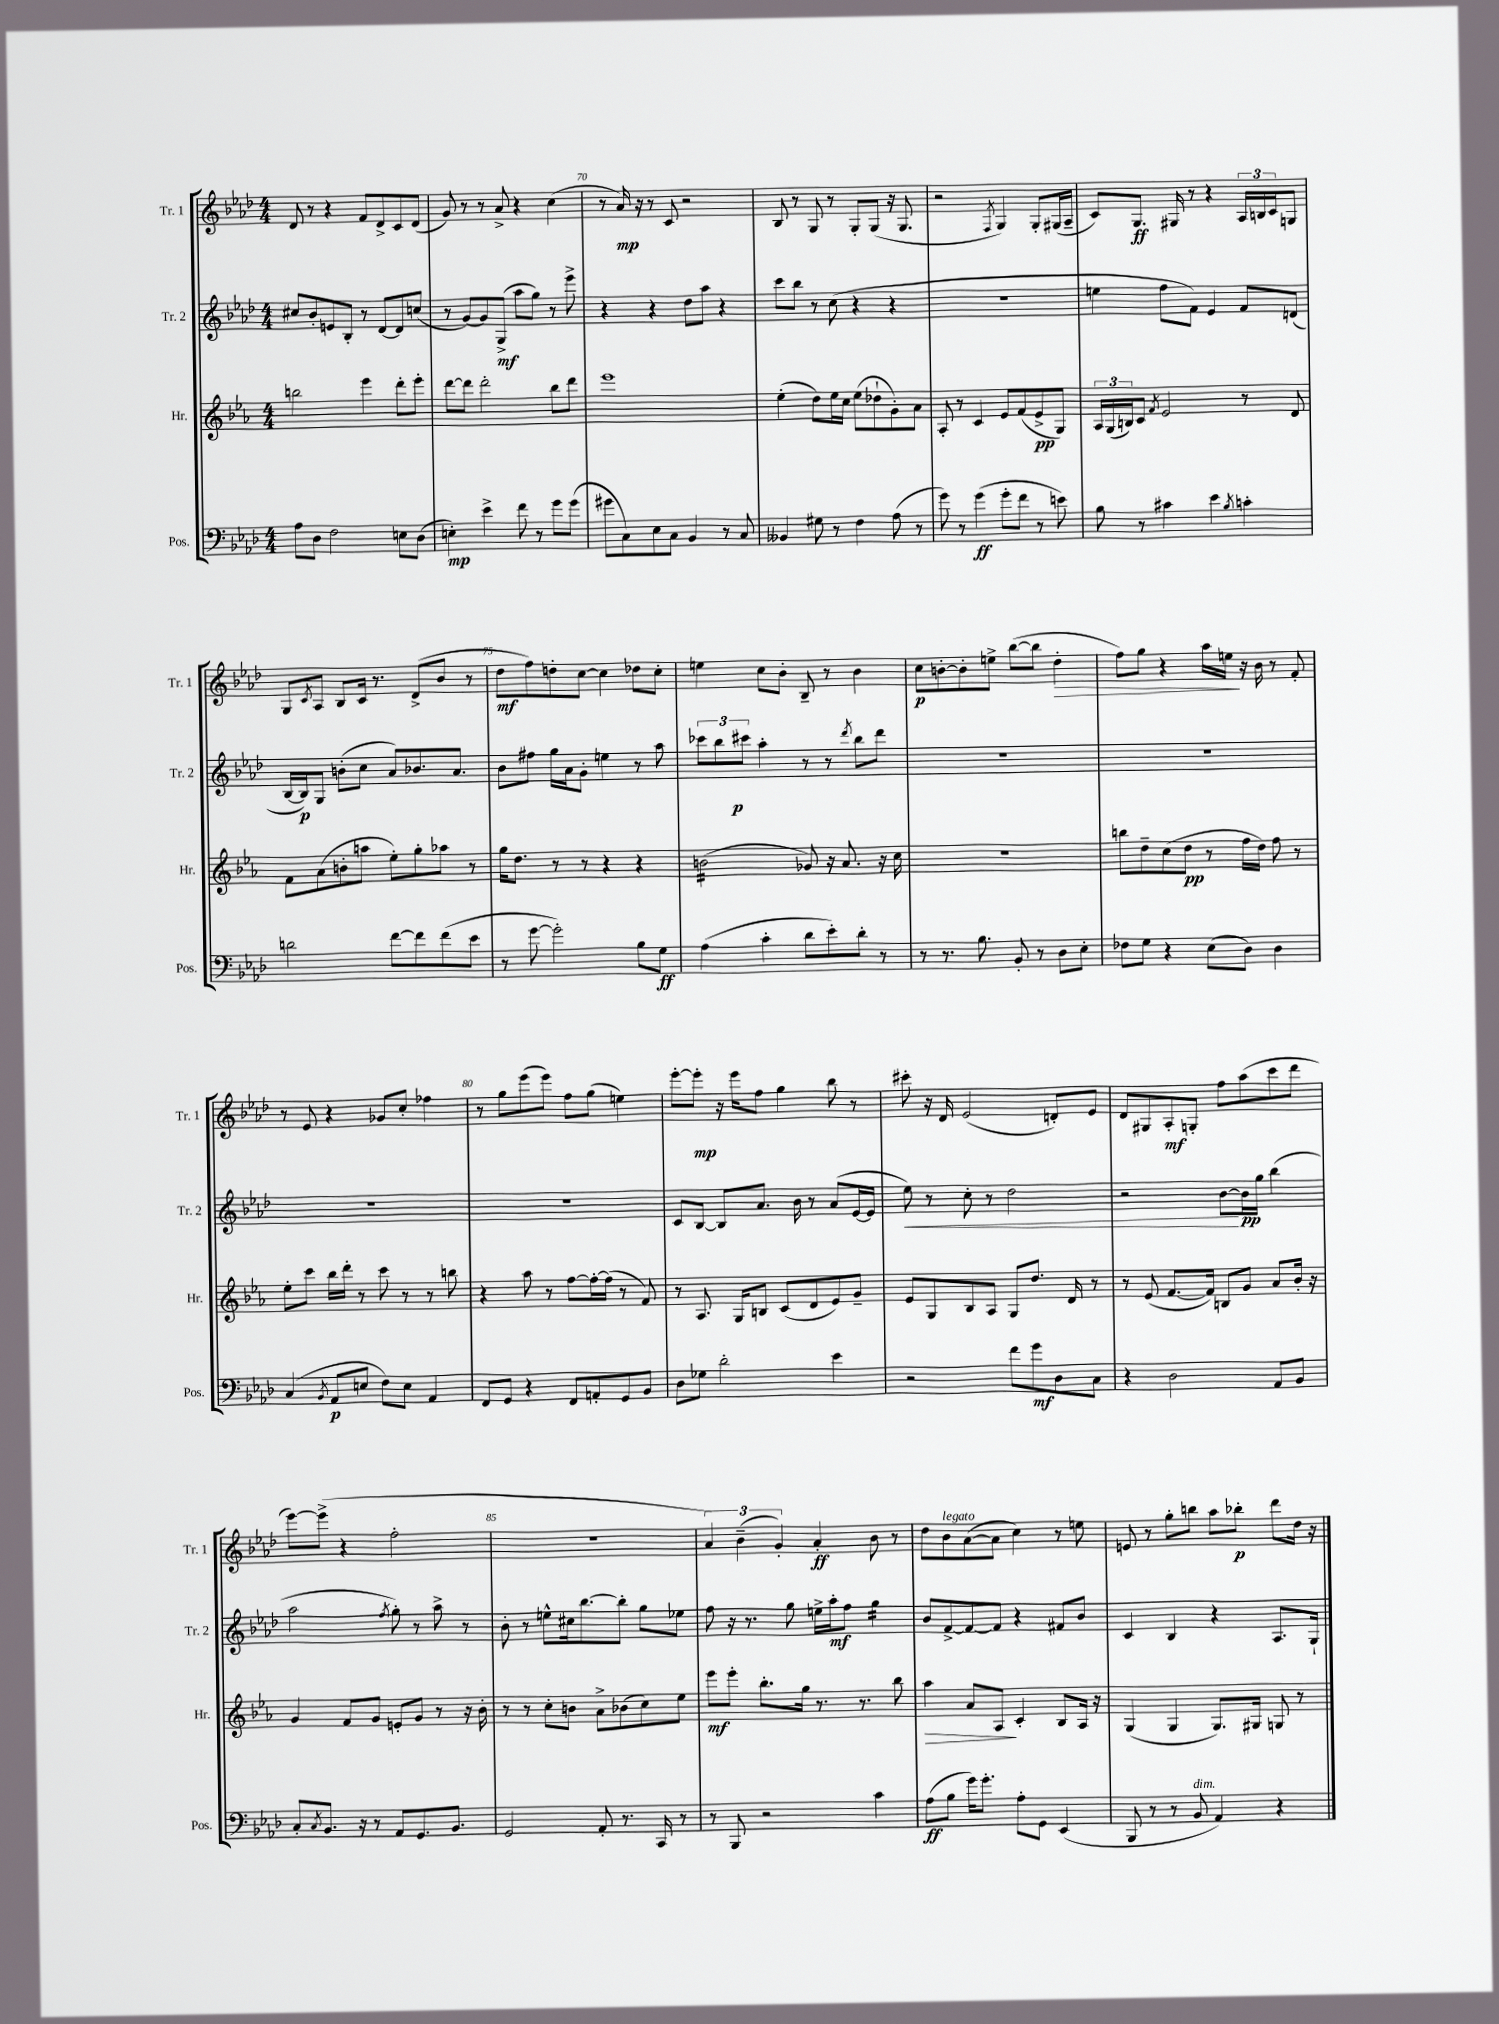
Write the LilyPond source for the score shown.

<<
\new StaffGroup <<
\new Staff = "s0" \with { instrumentName = "Tr. 1" shortInstrumentName = "Tr. 1" } {
    \clef treble \key aes \major \numericTimeSignature \time 4/4
    des'8 r8 r4 f'8 des'8-> c'8 des'8( |
    g'8) r8 r8 aes'8-> r4 c''4( |
    r8 aes'16\mp) r16 r8 c'8 r2 |
    bes8 r8 g8 r8 g8-. g8( r16 g8. |
    r2 \acciaccatura { f8 } g4) g8-. gis16( aes16-- |
    c'8) g8.\ff gis16 r8 r4 \tuplet 3/2 { aes16 b16 c'16 } g8 |
    g8 \acciaccatura { c'8 } aes8 bes8 c'16 r8. des'8->( bes'8 r8 |
    des''8\mf f''8) d''8-. c''8~ c''4 des''8 c''8-. |
    e''4 c''8 bes'8-. bes8-- r8 bes'4 |
    c''8\p b'8~-. b'8-. e''8-> bes''8~( bes''8 des''4-.\> |
    f''8) g''8 r4 aes''16 e''16\! r16 bes'16 r8 f'8-. |
    r8 ees'8 r4 ges'8 c''8-. fes''4 |
    r8 g''8 ees'''8( ees'''8) f''8 g''8( e''4) |
    ees'''8~-. ees'''8-.\mp r16 ees'''16 f''8 g''4 bes''8 r8 |
    cis'''8-. r16 des'16 ees'2( d'8-.) ees'8 |
    des'8 gis8 aes8-.\mf g8-. f''8 aes''8( c'''8 des'''8 |
    ees'''8~) ees'''8->( r4 f''2-. |
    R1 |
    \tuplet 3/2 { aes'4) bes'4--( g'4-.) } aes'4-.\ff bes'8 r8 |
    des''8 bes'8^\markup { \italic "legato" } aes'8~( aes'8 c''4) r8 e''8 |
    e'8 r8 g''8-. b''8 aes''8 bes''8-.\p des'''8 des''16 r16 \bar "|." |
}
\new Staff = "s1" \with { instrumentName = "Tr. 2" shortInstrumentName = "Tr. 2" } {
    \clef treble \key aes \major \numericTimeSignature \time 4/4
    cis''8 bes'8-. e'8 bes8-. r8 des'8~ des'8 c''8( |
    r8 g'8~) g'8 g8->\mf( aes''8 g''8) r8 ees'''8-> |
    r4 r4 des''8 aes''8 r4 |
    c'''8 bes''8 r8 c''8( r4 r4 |
    r1 |
    e''4 f''8 f'8) ees'4 f'8 d'8( |
    bes16~ bes16\p) g8 b'8-.( c''8 aes'8) bes'8. aes'8. |
    bes'8 fis''8 g''16 aes'16 g'8-. e''4 r8 aes''8 |
    \tuplet 3/2 { ces'''8 bes''8 cis'''8\p } aes''4-. r8 r8 \acciaccatura { des'''8 } bes''8 des'''8 |
    R1 |
    R1 |
    R1 |
    R1 |
    c'8 bes8~ bes8 aes'8. bes'16 r8 aes'8( ees'16~ ees'16 |
    ees''8\<) r8 c''8-. r8 des''2 |
    r2 bes'8~\! bes'16\pp g''16 bes''4( |
    aes''2 \acciaccatura { f''8 } g''8-.) r8 aes''8-> r8 |
    bes'8-. r8 e''8-^ cis''16 bes''8.~ bes''8-. g''8 ees''8 |
    f''8 r16 r8. g''8 e''16-> aes''16-.\mf f''8 g''4:16 |
    bes'8 f'8~-> f'8~ f'8 r4 fis'8 bes'8 |
    c'4 bes4 r4 aes8. g16-! \bar "|." |
}
\new Staff = "s2" \with { instrumentName = "Hr." shortInstrumentName = "Hr." } {
    \clef treble \key ees \major \numericTimeSignature \time 4/4
    b''2 ees'''4 d'''8-. ees'''8-. |
    d'''8~ d'''8 d'''2-. bes''8 d'''8 |
    ees'''1 |
    ees''4-.( d''8) ees''16 c''16 ees''8( des''8-! g'8-.) aes'8 |
    aes8-. r8 c'4 ees'8 f'8( ees'8->\pp g8) |
    \tuplet 3/2 { aes16 g16( b16) } c'8 \acciaccatura { f'8 } ees'2 r8 d'8 |
    f'8 aes'8( b'8-. a''8 ees''8-.) g''8-. aes''8 r8 |
    g''16 d''8. r8 r8 r4 r4 |
    b'2:16( ges'8) r16 aes'8. r16 c''16 |
    R1 |
    b''8 d''8-- c''8( d''8\pp r8 f''16 d''16) f''8 r8 |
    ees''8-. c'''8 bes''16 d'''16-. r8 c'''8 r8 r8 b''8 |
    r4 aes''8 r8 f''8~ f''16~-. f''16( r8 f'8) |
    r8 aes8. g16 b8 c'8( d'8 ees'8) g'8-- |
    ees'8 g8 bes8 aes8 g8 d''8. d'16 r8 |
    r8 ees'8( f'8.~ f'16) b8 g'8 aes'8 bes'16-. r16 |
    g'4 f'8 g'8 e'8-. g'8 r8 r16 bes'16-. |
    r8 r8 c''8-. b'8 aes'8-> bes'8( c''8) ees''8 |
    ees'''8\mf ees'''8-. bes''8.-. g''16 r8. r8. bes''8 |
    aes''4\> aes'8 aes8\! c'4-. bes8 aes16 r16 |
    g4( g4 g8.) gis16 g8 r8 \bar "|." |
}
\new Staff = "s3" \with { instrumentName = "Pos." shortInstrumentName = "Pos." } {
    \clef bass \key aes \major \numericTimeSignature \time 4/4
    aes8 des8 f2 e8 des8( |
    e4-.\mp) ees'4-> f'8 r8 g'8 g'8( |
    gis'8 c8) ees8 c8 bes,4 r8 c8 |
    beses,4 gis8 r8 f4 aes8( r8 |
    g'8) r8 g'4\ff( g'8-. f'8 r8 e'8) |
    bes8 r8 cis'4 ees'4 \acciaccatura { bes8 } c'4-. |
    d'2 f'8~ f'8 f'8( ees'8 |
    r8 g'8~ g'2-.) bes8 g8\ff |
    aes4( c'4-. des'8 ees'8-.) des'8-. r8 |
    r8 r8. bes8. bes,8-. r8 des8 ees8-. |
    fes8 g8 r4 ees8( des8) des4 |
    c4( \acciaccatura { bes,8 } aes,8\p e8 f8) e8 aes,4 |
    f,8 g,8 r4 f,8 a,8-. g,8 bes,8 |
    des8 ges8 des'2-. ees'4 |
    r2 f'8 g'8\mf des8 c8 |
    r4 des2 aes,8 bes,8 |
    c8-. \acciaccatura { c8 } bes,8. r16 r8 aes,8 g,8. bes,8. |
    g,2 aes,8-. r8. c,16 r8 |
    r8 bes,,8 r2 c'4 |
    aes8\ff( bes8 g'16) g'8.-. aes8-. g,8 ees,4( |
    bes,,8 r8 r8 bes,8^\markup { \italic "dim." } aes,4) r4 \bar "|." |
}
>>
>>
\layout { \context { \Score currentBarNumber = #68 \override BarNumber.break-visibility = ##(#f #t #t) barNumberVisibility = #(every-nth-bar-number-visible 5) } }
